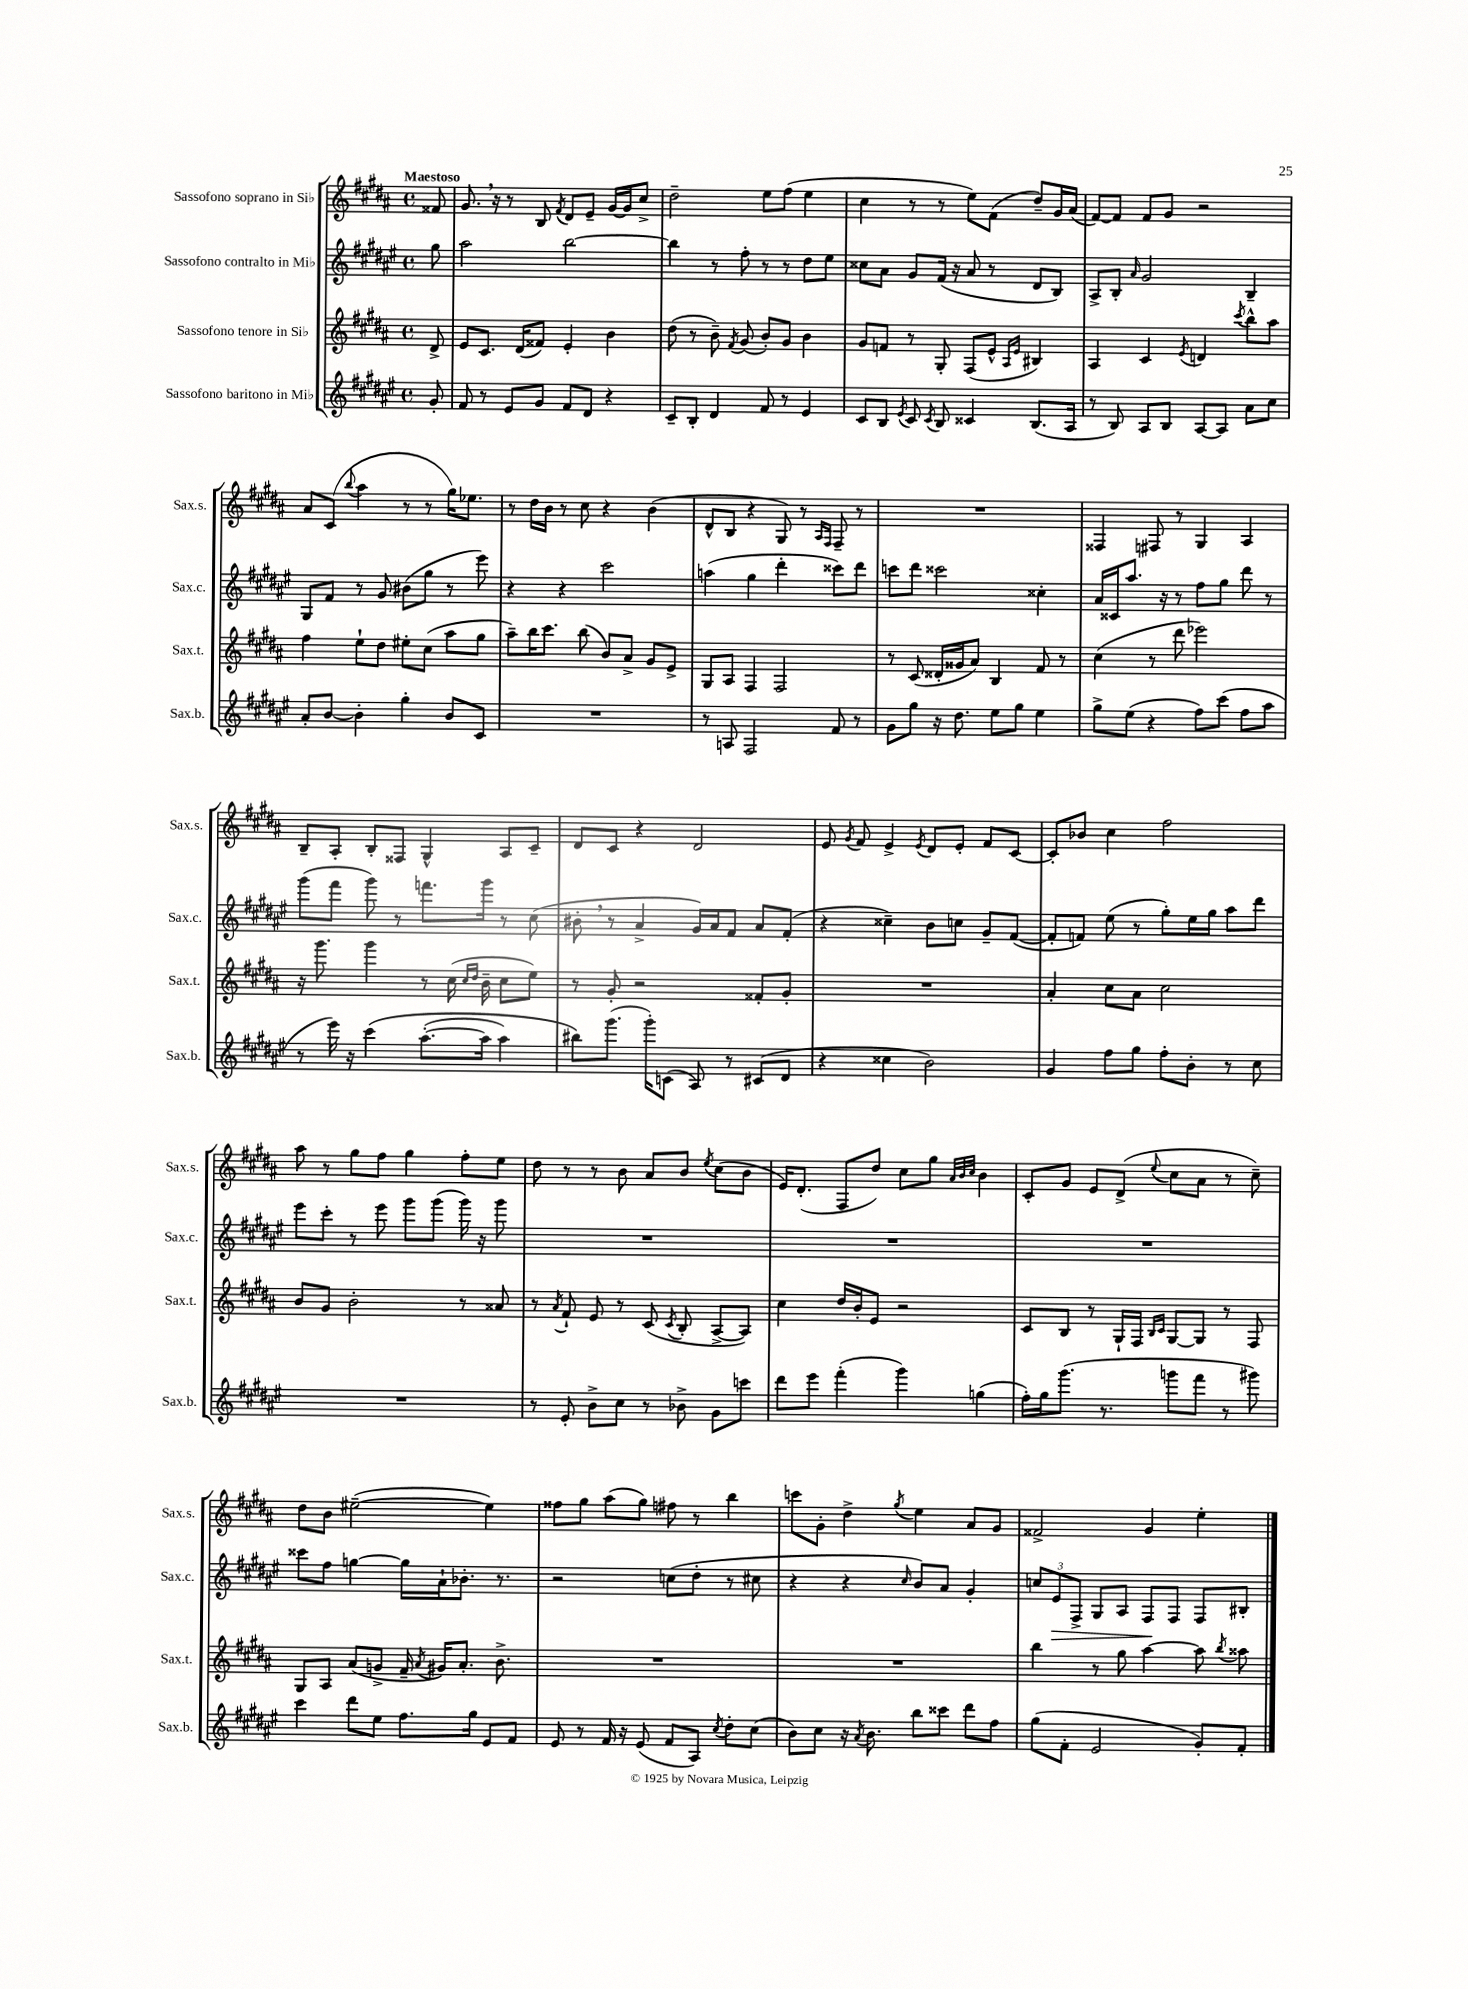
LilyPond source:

<<
\new StaffGroup <<
\new Staff = "s0" \with { instrumentName = "Sassofono soprano in Sib" shortInstrumentName = "Sax.s." } {
    \clef treble \key b \major \defaultTimeSignature \time 4/4 \partial 8 \tempo "Maestoso"
    \autoBeamOff fisis'8 |
    gis'8. \breathe r16 r8 b8 \acciaccatura { fis'8 } dis'8[ e'8]-- gis'16[~ gis'16 cis''8]-> |
    dis''2-- e''8[ fis''8]( e''4 |
    cis''4 r8 r8 e''8[) fis'8]( dis''8[--) gis'16 ais'16]( |
    fis'8[~) fis'8] fis'8[ gis'8] r2 |
    ais'8[ cis'8]( \appoggiatura { b''8 } ais''4 r8 r8 gis''16[) ees''8.] |
    r8 dis''16[ b'16] r8 cis''8 r4 b'4( |
    dis'8[-^ b8] r4 gis8) r8 \grace { ais16[ fis16] } fis8-- r8 |
    R1 |
    fisis4 fis8 r8 gis4 ais4 |
    b8[-- ais8]-. b8[-. fisis8] gis4-^ ais8[ cis'8]-- |
    dis'8[ cis'8] r4 dis'2 |
    e'8 \acciaccatura { gis'8 } fis'8 e'4-> \acciaccatura { e'8 } dis'8[ e'8]-. fis'8[ cis'8]~ |
    cis'8[-. bes'8] cis''4 fis''2 |
    ais''8 r8 gis''8[ fis''8] gis''4 fis''8[-. e''8] |
    dis''8 r8 r8 b'8 ais'8[ b'8] \acciaccatura { e''8 } cis''8[( b'8] |
    e'16[) dis'8.]-.( fis8[ dis''8]) cis''8[ gis''8] \grace { ais'32[ b'32 cis''32] } b'4 |
    cis'8[-. gis'8] e'8[ dis'8]->( \appoggiatura { e''8 } cis''8[ ais'8] r8 cis''8--) |
    dis''8[ b'8] eis''2~--( eis''4) |
    fisis''8[ gis''8] ais''8[( gis''8]) fis''8 r8 b''4 |
    c'''8[ gis'8]-. dis''4-> \acciaccatura { gis''8 } e''4 ais'8[ gis'8] |
    fisis'2-> gis'4 e''4-. \bar "|." |
}
\new Staff = "s1" \with { instrumentName = "Sassofono contralto in Mib" shortInstrumentName = "Sax.c." } {
    \clef treble \key fis \major \defaultTimeSignature \time 4/4 \partial 8
    \autoBeamOff gis''8 |
    ais''2 b''2~ |
    b''4 r8 fis''8-. r8 r8 dis''8[ eis''8] |
    cisis''8[ ais'8] gis'8[ fis'16]( r16 ais'8 r8 dis'8[ b8]) |
    ais8[-> b8]-. \grace { ais'16 } gis'2 b4-- |
    gis8[ fis'8] r8 gis'8 bis'8[( gis''8] r8 eis'''8) |
    r4 r4 cis'''2 |
    a''4( gis''4 dis'''4-. cisis'''8[) dis'''8] |
    c'''8[ dis'''8] cisis'''2 cisis''4-. |
    ais'16[ cisis'16 ais''8.] r16 r8 fis''8[ gis''8] dis'''8 r8 |
    gis'''8[( fis'''8] gis'''8) r8 f'''8.[ gis'''16] r8 cis''8( |
    bis'8-. \breathe r8 ais'4-> gis'16[) ais'16 fis'8] ais'8[ fis'8]-.( |
    r4 cisis''4--) b'8[ c''8] gis'8[-- fis'8]~( |
    fis'8[-. f'8]) eis''8( r8 gis''8[-.) eis''16 gis''16] ais''8[ dis'''8] |
    eis'''8[ cis'''8]-. r8 eis'''8 gis'''8[ gis'''8]( gis'''16) r16 gis'''8 |
    R1 |
    R1 |
    R1 |
    cisis'''8[ fis''8] g''4~ g''16[ ais'16-! bes'8.]-. r8. |
    r2 c''8[( dis''8]-. r8 cis''8 |
    r4 r4 \grace { cis''16 } b'8[) ais'8] gis'4-. |
    \tuplet 3/2 { c''8[ eis'8\> fis8]-> } gis8[ ais8] fis8[\! fis8] fis8[ bis8]-. \bar "|." |
}
\new Staff = "s2" \with { instrumentName = "Sassofono tenore in Sib" shortInstrumentName = "Sax.t." } {
    \clef treble \key b \major \defaultTimeSignature \time 4/4 \partial 8
    \autoBeamOff dis'8-> |
    e'8[ cis'8.] dis'16[( fisis'8]) e'4-. b'4 |
    dis''8( r8 b'8--) \acciaccatura { fis'8 } gis'8( b'8[-.) gis'8] b'4 |
    gis'8[ f'8] r8 gis8-. fis8[( e'8]-^ \grace { ais16[ e'16] } bis4) |
    ais4 cis'4 \acciaccatura { e'8 } d'4 \acciaccatura { cis'''8 } b''8[-^ ais''8] |
    fis''4 e''8[-! dis''8] eis''8[-. cis''8]( ais''8[ gis''8] |
    ais''8[--) b''16 cis'''8.] b''8( b'8[) ais'8]-> gis'8[ e'8]-> |
    gis8[ ais8] fis4 fis2 |
    r8 cis'8( disis'16[-. gisis'16 ais'8]) b4 fis'8 r8 |
    cis''4( r8 dis'''8 ees'''2) |
    r16 gis'''8. gis'''4 r8 cis''16( \grace { cis''16[ dis''16] } b'16-- cis''8[ e''8]) |
    r8 gis'8-. r2 fisis'8[-. gis'8]-. |
    R1 |
    ais'4-. cis''8[ ais'8] cis''2 |
    b'8[ gis'8] b'2-. r8 aisis'8 |
    r8 \acciaccatura { ais'8 } fis'8-! e'8 r8 cis'8( \acciaccatura { cis'8 } b8-. ais8[~-> ais8]) |
    cis''4 dis''16[ b'16-. e'8] r2 |
    cis'8[ b8] r8 gis16[-! fis16] \grace { b16[ cis'16] } gis8[~ gis8] r8 fis8 |
    gis8[ ais8] ais'8[( g'8]-> fis'16-- \acciaccatura { ais'8 } gis'16[) ais'8.]-. b'8.-> |
    R1 |
    R1 |
    b''4 r8 gis''8 ais''4~ ais''8 \acciaccatura { b''8 } aisis''8 \bar "|." |
}
\new Staff = "s3" \with { instrumentName = "Sassofono baritono in Mib" shortInstrumentName = "Sax.b." } {
    \clef treble \key fis \major \defaultTimeSignature \time 4/4 \partial 8
    \autoBeamOff gis'8-. |
    fis'8 r8 eis'8[ gis'8] fis'8[ dis'8] r4 |
    cis'8[-- b8]-. dis'4 fis'8 r8 eis'4 |
    cis'8[ b8] \acciaccatura { eis'8 } cis'8 \acciaccatura { cis'8 } b8 cisis'4 b8.[( ais16] |
    r8 b8) ais8[ b8] ais8[~ ais8] ais'8[ cis''8] |
    ais'8[-. b'8]~ b'4-. gis''4-. b'8[ cis'8] |
    R1 |
    r8 a8 fis2 fis'8 r8 |
    gis'8[ gis''8] r16 dis''8. eis''8[ gis''8] eis''4 |
    gis''8[-> eis''8]( r4 fis''8[) cis'''8]( fis''8[ ais''8] |
    r8 eis'''16) r16 cis'''4\( ais''8.[~-.( ais''16] ais''4) |
    bis''8[\) gis'''8.]( gis'''16[-.) c'8]( ais8) r8 cis'8[( dis'8] |
    r4 cisis''4 b'2) |
    gis'4 fis''8[ gis''8] fis''8[-. b'8]-. r8 cis''8 |
    R1 |
    r8 eis'8-. b'8[-> cis''8] r8 bes'8-> gis'8[ c'''8] |
    dis'''8[ eis'''8] fis'''4-.( gis'''4) g''4( |
    fis''16[-.) gis''16 gis'''8.]( r8. g'''8[ fis'''8] r8 gis'''8) |
    cis'''4 dis'''8[ eis''8] fis''8.[ gis''16] eis'8[ fis'8] |
    eis'8 r8 fis'16 r16 eis'8( fis'8[ ais8]) \acciaccatura { cis''8 } dis''8[-. cis''8]( |
    b'8[) cis''8] r16 \acciaccatura { ais'8 } b'8. b''8[ cisis'''8] dis'''8[ fis''8] |
    gis''8[( fis'8]-. eis'2 gis'8[-.) fis'8]-. \bar "|." |
}
>>
>>
\layout { \context { \Score \remove "Bar_number_engraver" } }
